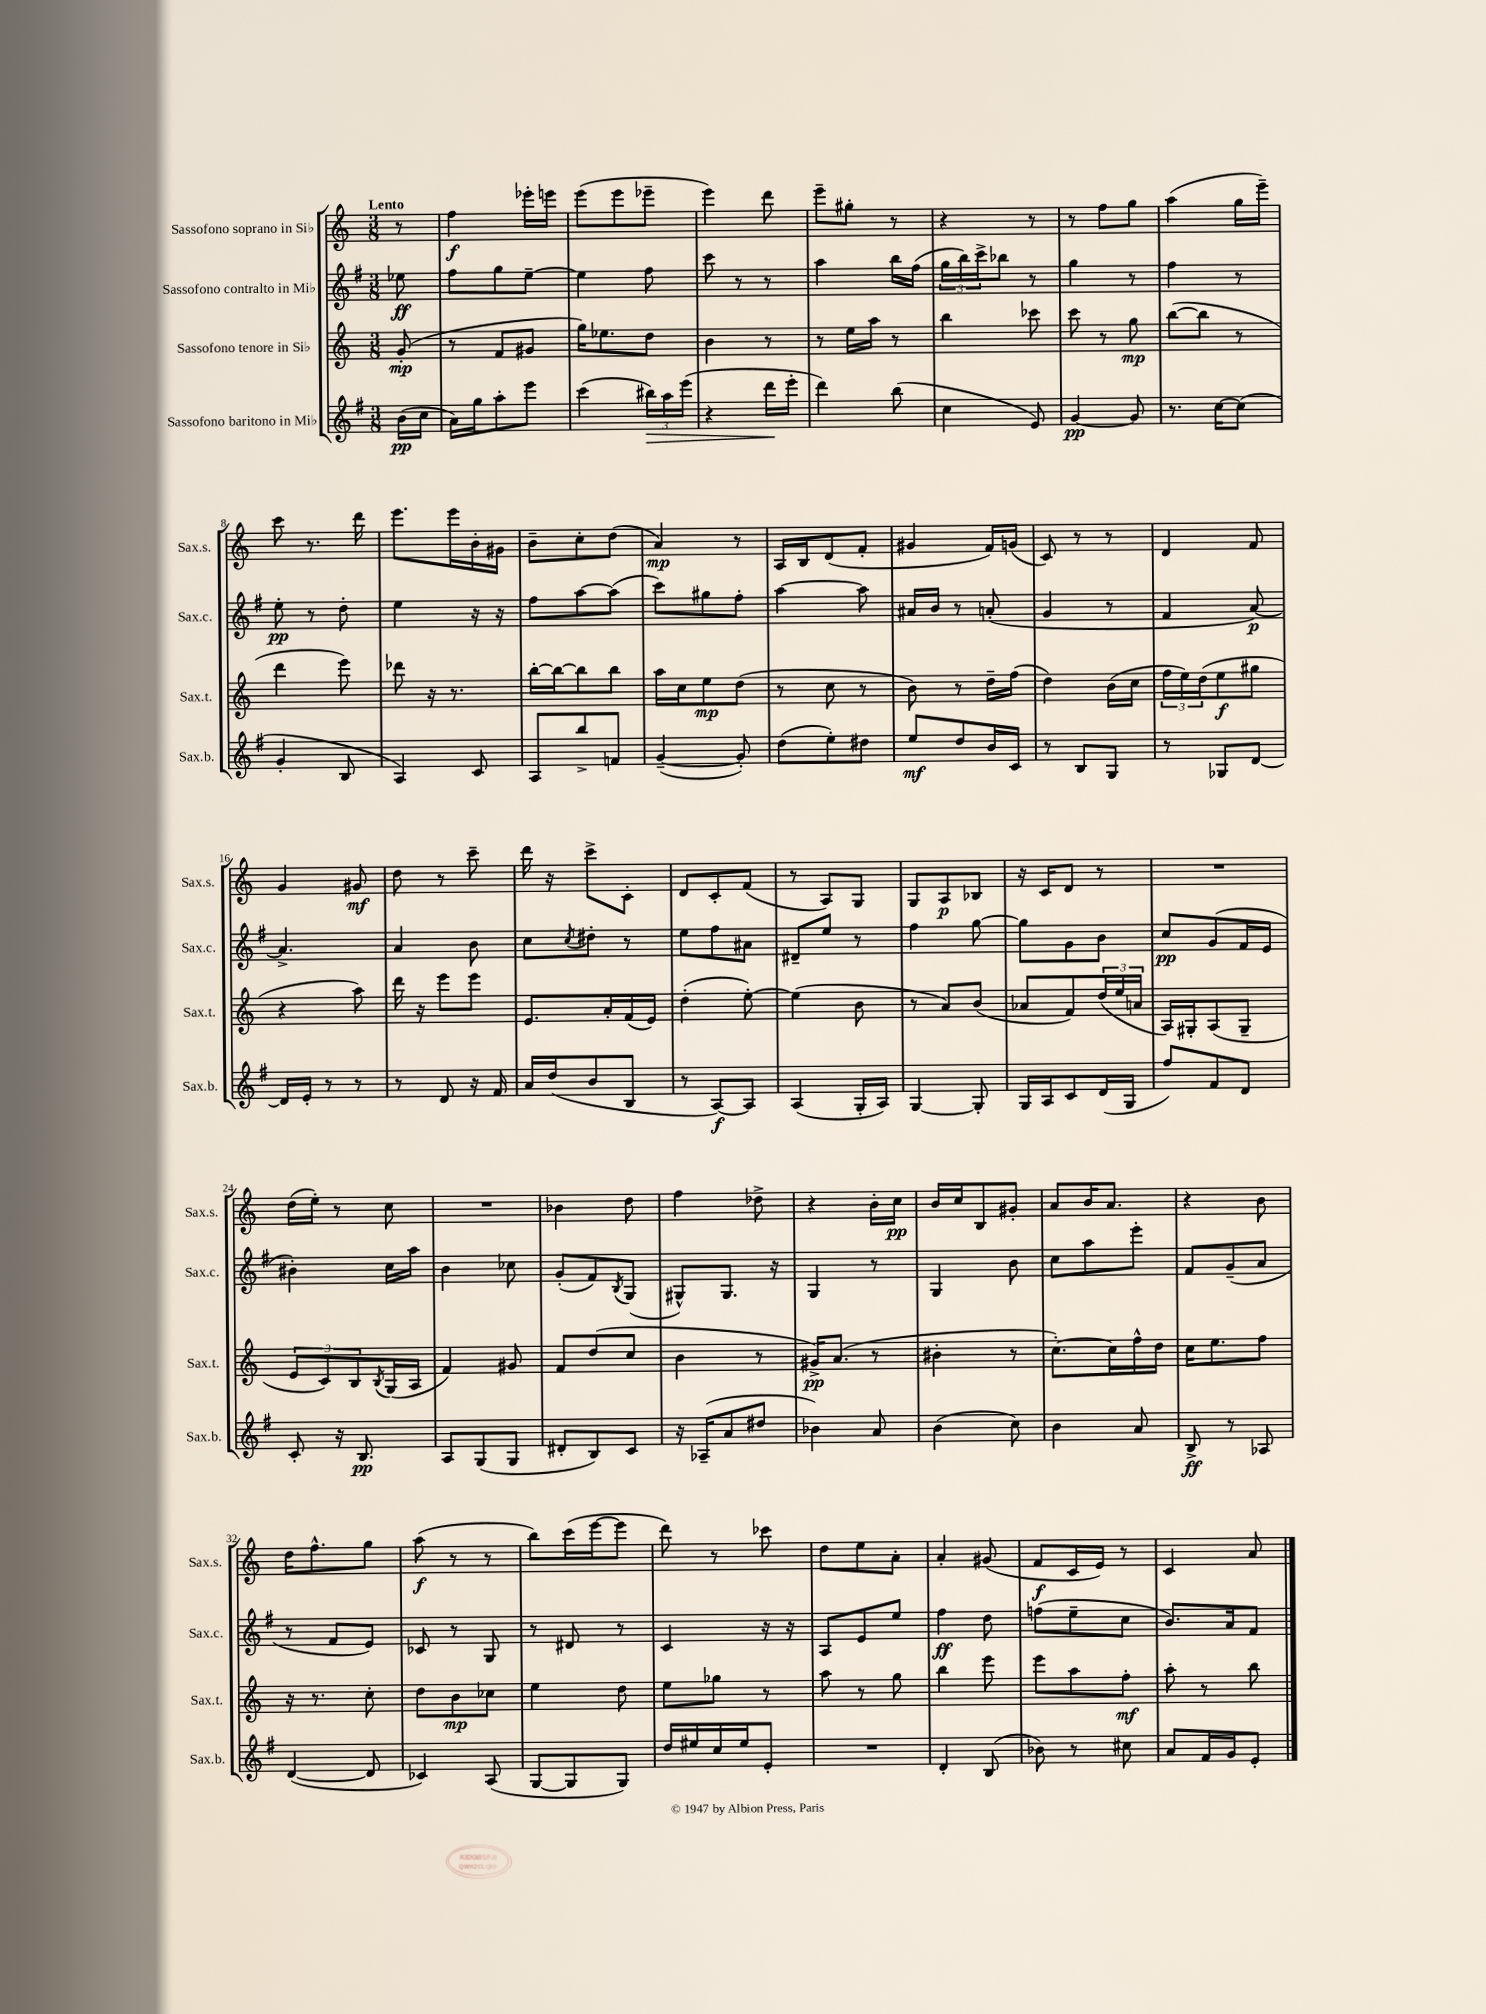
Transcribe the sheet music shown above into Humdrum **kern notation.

**kern	**kern	**kern	**kern
*staff4	*staff3	*staff2	*staff1
*clefG2	*clefG2	*clefG2	*clefG2
*k[f#]	*k[]	*k[f#]	*k[]
*M3/8	*M3/8	*M3/8	*M3/8
(16b	(8g'	8ee-	8r
16cc	.	.	.
=	=	=	=
16a)	8r	8ff#	4ff
16gg	.	.	.
8aa'	8f	8gg	.
8eee	8g#	[8ee~	16eee-'
.	.	.	16eee
=	=	=	=
(4ccc	16gg)	4ee]	(8eee
.	8.ee-	.	.
.	.	.	8eee
24bb#)	8dd	8ff#	8eee-~
24aa	.	.	.
(24eee	.	.	.
=	=	=	=
4r	4b	8ccc	4eee)
.	.	8r	.
16ddd	8r	8r	8ddd
16eee'	.	.	.
=	=	=	=
4ddd)	8r	4aa	8eee~
.	16ee	.	8gg#'
.	16aa	.	.
(8bb	8r	16bb	8r
.	.	(16ff#	.
=	=	=	=
4cc	4bb	24gg	4r
.	.	24bb)	.
.	.	24ccc^	.
.	.	8bb-	.
8e)	8ccc-	8r	8r
=	=	=	=
[4g	8ccc	4gg	8r
.	8r	.	8ff
8g]	8gg	8r	8gg
=	=	=	=
8.r	([8bb	4ff#	(4aa
.	8bb]	.	.
[16cc	.	.	.
(8cc]	8r	8r	16gg
.	.	.	16eee~)
=	=	=	=
4g'	4ddd	8ee'	8ccc
.	.	8r	8.r
8B	8eee)	8dd'	.
.	.	.	16ddd
=	=	=	=
4A)	8ddd-	4ee	8.eee
.	16r	.	.
.	8.r	.	16eee
8c	.	16r	16b'
.	.	16r	16g#
=	=	=	=
8A	[16bb'	8ff#	8b~
.	16bb_	.	.
8bb^	8bb]	[8aa	8cc'
8f	8bb	(8aa]	(8dd
=	=	=	=
([4g~	16aa	8ccc)	4a)
.	16cc	.	.
.	8ee	8gg#	.
8g'])	(8dd	8ff#'	8r
=	=	=	=
(8dd	8r	[4aa	16A
.	.	.	16B
8ee')	8cc	.	(8d
8dd#	8r	8aa]	8f'
=	=	=	=
8ee	8b)	16a#	4g#
.	.	16b	.
8dd	8r	8r	.
16b	16dd~	(8a'	16f)
16c	(16ff	.	(16g
=	=	=	=
8r	4dd)	4g	8c)
8B	.	.	8r
8G	(16b	8r	8r
.	16cc	.	.
=	=	=	=
8r	24ff	4f#	4d
.	24ee)	.	.
.	(24dd	.	.
8G-	8ee	.	.
[8d	8gg#	[8a)	8f
=	=	=	=
16d]	4r	4.a^]	4g
16e'	.	.	.
8r	.	.	.
8r	8aa)	.	8g#
=	=	=	=
8r	16ddd	4a	8dd
.	16r	.	.
8d	8eee	.	8r
16r	8eee	8b	8ccc~
16f#	.	.	.
=	=	=	=
16a	8.e	8cc	16ddd
(16dd	.	.	16r
.	.	8qcc	.
8b	.	8dd#'	8ccc^
.	16a'	.	.
8B	(16f	8r	8c'
.	16e)	.	.
=	=	=	=
8r	(4dd'	8ee	8d
[8A)	.	8ff#	8c'
8A]	[8ee')	8a#	(8f
=	=	=	=
(4A	(4ee]	8d#~	8r
.	.	8ee	8A)
16G'	8b	8r	8G
16A)	.	.	.
=	=	=	=
[4G	8r	4ff#	8G
.	8a)	.	8A
8G']	(8b	[8gg	8B-
=	=	=	=
16G	8a-	8gg]	16r
16A	.	.	16c
8c	8f)	8g	8d
(16d	(24dd	8b	8r
.	24ee	.	.
16G	.	.	.
.	24a	.	.
=	=	=	=
8ff#)	16A)	8cc	4.r
.	16G#'	.	.
8f#	(8A	(8g	.
8d	8G#~	16f#	.
.	.	16e	.
=	=	=	=
8c'	12e	4b#')	(16dd
.	.	.	16ee')
.	12c)	.	.
16r	.	.	8r
.	12B	.	.
8.B	.	.	.
.	8qB	.	.
.	(16G	16cc	8cc
.	16A	16aa	.
=	=	=	=
8A	4f)	4b	4.r
(8G	.	.	.
8G	8g#	8cc-	.
=	=	=	=
8d#'	8f	(8g'	4b-
8B)	(8dd	8f#)	.
.	.	8qB	.
8c	8cc	(8G	8dd
=	=	=	=
16r	4b	8G#^^)	4ff
(16A-~	.	.	.
8a	.	8.G#	.
8dd#	8r	.	8dd-^
.	.	16r	.
=	=	=	=
4b-)	16g#^)	4G	4r
.	(8.a	.	.
8a	8r	8r	16b'
.	.	.	16cc
=	=	=	=
(4b	4b#'	4G	16b
.	.	.	16cc
.	.	.	8B
8cc)	8r	8b	8g#'
=	=	=	=
4b	[8.cc')	8cc	8a
.	.	8aa	16b
.	16cc]	.	8.a
8a	16ff^^	8eee'	.
.	16dd	.	.
=	=	=	=
8B^	16cc	8f#	4r
.	8.ee	.	.
8r	.	(8g~	.
8A-	8ff	8a	8b
=	=	=	=
([4d	16r	8r	16dd
.	8.r	.	8.ff^^
.	.	8f#	.
8d]	8cc'	8e)	8gg
=	=	=	=
4c-)	8dd	8c-	(8aa
.	8b	8r	8r
(8A	8cc-	8G	8r
=	=	=	=
[8G	4ee	8r	8bb)
8G]	.	8d#	(16ccc
.	.	.	[16eee
8G)	8dd	8r	8eee]
=	=	=	=
16dd	8ee	4c	8ddd)
16ee#	.	.	.
16cc	8gg-	.	8r
16ee#	.	.	.
8e'	8r	16r	8ccc-
.	.	16r	.
=	=	=	=
4.r	8aa	8A	8dd
.	8r	8e	8ee
.	8gg	8ee	8a'
=	=	=	=
4d'	4bb	4ff#	4a'
(8B	8eee	8dd	(8g#
=	=	=	=
8b-)	8eee	(8ff	8f
8r	8aa	8ee~	16c
.	.	.	16e)
8cc#	8ff'	8cc	8r
=	=	=	=
8a	8aa'	8.b)	4c
16f#	8r	.	.
16g	.	16a	.
8e'	8bb	8f#	8a
==	==	==	==
*-	*-	*-	*-
